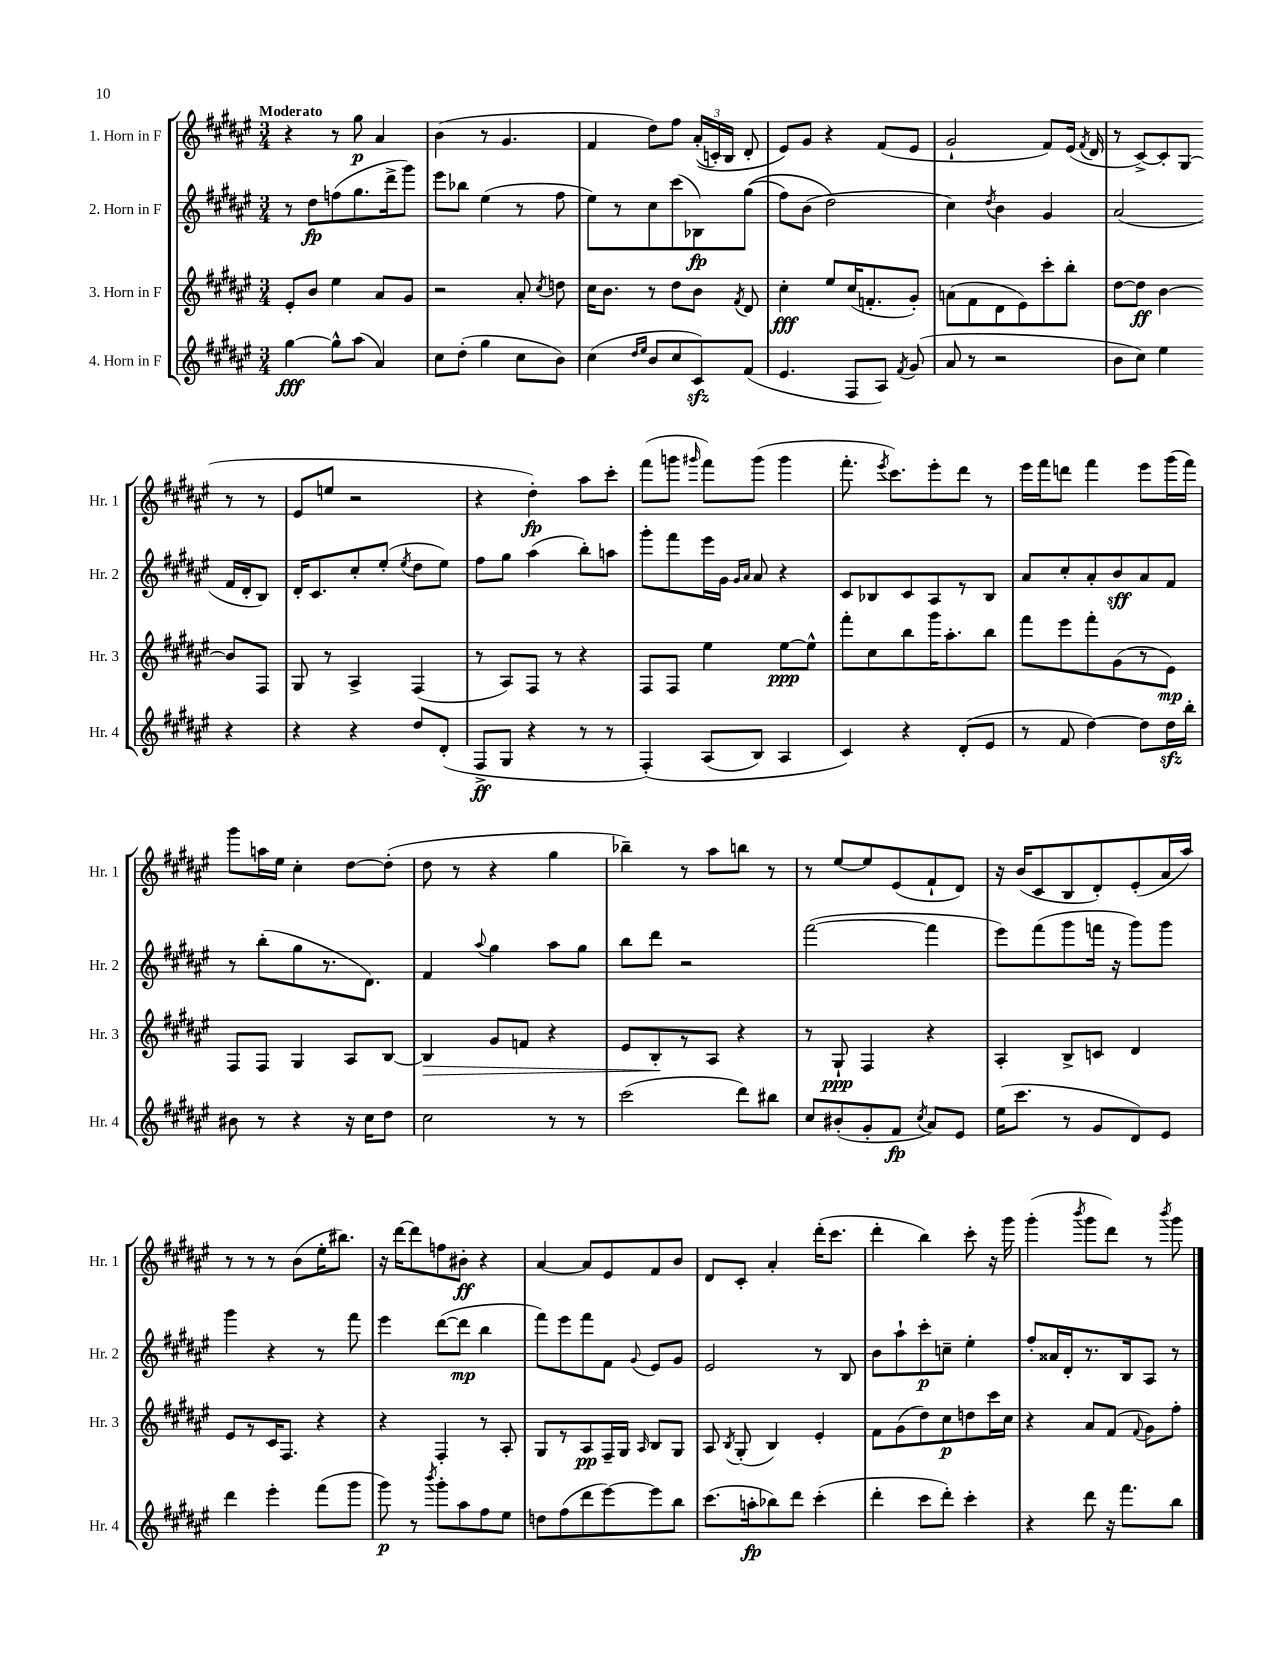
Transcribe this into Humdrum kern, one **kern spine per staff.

**kern	**kern	**kern	**kern
*staff4	*staff3	*staff2	*staff1
*clefG2	*clefG2	*clefG2	*clefG2
*k[f#c#g#d#a#e#]	*k[f#c#g#d#a#e#]	*k[f#c#g#d#a#e#]	*k[f#c#g#d#a#e#]
*M3/4	*M3/4	*M3/4	*M3/4
[4gg#	8e#'	8r	4r
.	8b	8dd#	.
8gg#^^]	4ee#	(8ff	8r
(8aa#	.	8.gg#	8gg#
4a#)	8a#	.	4a#
.	.	16ddd#^	.
.	8g#	8ggg#)	.
=	=	=	=
8cc#	2r	8eee#	(4b
(8dd#'	.	8bb-	.
4gg#	.	(4ee#	8r
.	.	.	4.g#
8cc#	8a#'	8r	.
.	8qcc#	.	.
8b)	8dd	8ff#	.
=	=	=	=
(4cc#	16cc#	8ee#)	4f#
.	8.b	.	.
.	.	8r	.
16qqdd#	.	.	.
16qqee#	.	.	.
8b	8r	8cc#	8dd#)
8cc#	8dd#	(8ccc#	8ff#
8c#)	8b	8B-)	&((24a#'
.	.	.	24c')
.	.	.	24B
.	8qf#	.	.
(8f#	8d#	&((8gg#	8d#'
=	=	=	=
4.e#	4cc#'	8ff#)	8e#&)
.	.	(8b	8g#
.	8ee#	2dd#&)	4r
8F#	(16cc#	.	.
.	8.f'	.	.
8A#)	.	.	(8f#
8qf#	.	.	.
(8g#	8g#')	.	8e#
=	=	=	=
8a#	(8a	4cc#)	2g#`
8r	8f#	.	.
.	.	8qdd#	.
2r	8d#	4b	.
.	8e#)	.	.
.	8ccc#'	4g#	8f#)
.	8bb'	.	(16e#
.	.	.	8qf#
.	.	.	16d#
=	=	=	=
8b	[8dd#	(2a#	8r
8cc#)	8dd#]	.	[8c#^)
4ee#	[4b	.	8c#']
.	.	.	(8G#
4r	8b]	16f#	8r
.	.	16d#'	.
.	8F#	8B)	8r
=	=	=	=
4r	8G#	16d#'	8e#
.	.	8.c#	.
.	8r	.	8ee
4r	4A#^	8cc#'	2r
.	.	(8ee#'	.
.	.	8qee#	.
8dd#	(4F#	8dd#	.
(8d#'	.	8ee#)	.
=	=	=	=
8F#^	8r	8ff#	4r
8G#	8A#)	8gg#	.
4r	8F#	(4aa#	4dd#')
.	8r	.	.
8r	4r	8bb')	8aa#
8r	.	8aa	8ccc#'
=	=	=	=
&(4F#')	8F#	8ggg#'	(8fff#
.	8F#	8fff#	8ggg
.	.	.	16qqggg#
(8A#	4ee#	16eee#	8fff#)
.	.	16g#	.
.	.	16qqg#	.
.	.	16qqa#	.
8B)	.	8a#	(8ggg#
4A#	[8ee#	4r	4ggg#
.	8ee#^^]	.	.
=	=	=	=
4c#&)	8fff#'	8c#	8.fff#'
.	8cc#	8B-	.
.	.	.	8qeee#
.	.	.	8.ccc#)
4r	8bb	8c#	.
.	16ggg#	8A#	8eee#'
.	8.aa#'	.	.
(8d#'	.	8r	8ddd#
8e#	8bb	8B-	8r
=	=	=	=
8r	8fff#	8a#	16eee#
.	.	.	16fff#
8f#	8eee#	8cc#'	8ddd
[4dd#)	8fff#'	8a#'	4fff#
.	(8g#	8b	.
8dd#]	8r	8a#	8eee#
16dd#	8e#)	8f#	(16ggg#
16bb'	.	.	16fff#)
=	=	=	=
8b#	8F#	8r	8ggg#
8r	8F#	(8bb'	16aa
.	.	.	16ee#
4r	4G#	8gg#	4cc#'
.	.	8.r	.
16r	8A#	.	[8dd#
16cc#	.	8.d#)	.
8dd#	[8B	.	(8dd#']
=	=	=	=
2cc#	4B]	4f#	8dd#
.	.	.	8r
.	.	8qqaa#	.
.	8g#	4gg#	4r
.	8f	.	.
8r	4r	8aa#	4gg#
8r	.	8gg#	.
=	=	=	=
(2ccc#	8e#	8bb	4bb-~)
.	8B'	8ddd#	.
.	8r	2r	8r
.	8A#	.	8aa#
8ddd#)	4r	.	8bb
8bb#	.	.	8r
=	=	=	=
8cc#	8r	([2fff#	8r
(8b#'	8G#`	.	[8ee#
8g#'	4F#	.	8ee#]
8f#	.	.	(8e#
8qcc#	.	.	.
8a#)	4r	4fff#]	8f#`
8e#	.	.	8d#)
=	=	=	=
(16ee#	4A#'	8eee#)	16r
8.ccc#	.	.	(16b
.	.	(8fff#	8c#
8r	8B^	8ggg#	8B
8g#	8c	16fff	8d#')
.	.	16r	.
8d#)	4d#	8ggg#)	(8e#'
8e#	.	8ggg#	16a#
.	.	.	16aa#)
=	=	=	=
4ddd#	8e#	4ggg#	8r
.	8r	.	8r
4eee#'	16c#	4r	8r
.	8.F#	.	.
.	.	.	(8b
(8fff#	4r	8r	16ee#'
.	.	.	8.bb#)
8ggg#	.	8fff#	.
=	=	=	=
8ggg#)	4r	4eee#	16r
.	.	.	[16ddd#
8r	.	.	8ddd#]
8qbbb	.	.	.
8ggg#'	4F#'	([8ddd#	8ff
8aa#	.	8ddd#]	8b#'
8ff#	8r	4bb	4r
8ee#	8A#'	.	.
=	=	=	=
8dd	8G#	8fff#)	[4a#
(8ff#	8r	8eee#	.
8ddd#	8A#	8fff#	8a#]
[8eee#)	16F#~	8f#	8e#
.	16G#	.	.
.	16qqA#	8qqg#	.
8eee#]	8B	8e#	8f#
8bb	8G#	8g#	8b
=	=	=	=
(8.ccc#	8A#	2e#	8d#
.	8qB	.	.
.	(8G#'	.	8c#'
16aa'	.	.	.
8bb-)	4B)	.	4a#'
8ddd#	.	.	.
(4ccc#'	4e#'	8r	(16ddd#'
.	.	.	8.ccc#
.	.	8B	.
=	=	=	=
4ddd#'	8f#	8b	4ddd#'
.	(8g#	8aa#`	.
8ccc#	8dd#)	8ccc#'	4bb)
8ddd#')	8cc#	8cc~	.
4ccc#'	8dd	4ee#'	8ccc#'
.	16ccc#	.	16r
.	16cc#	.	16ggg#
=	=	=	=
4r	4r	8ff#'	(4ggg#'
.	.	16a##	.
.	.	16d#'	.
.	.	.	8qbbb
8ddd#	8a#	8.r	8ggg#
16r	(8f#	.	8ddd#)
8.fff#	.	16B	.
.	8qqf#	.	.
.	8g#)	8A#	8r
.	.	.	8qbbb
8bb	8ff#'	8r	8ggg#
==	==	==	==
*-	*-	*-	*-
